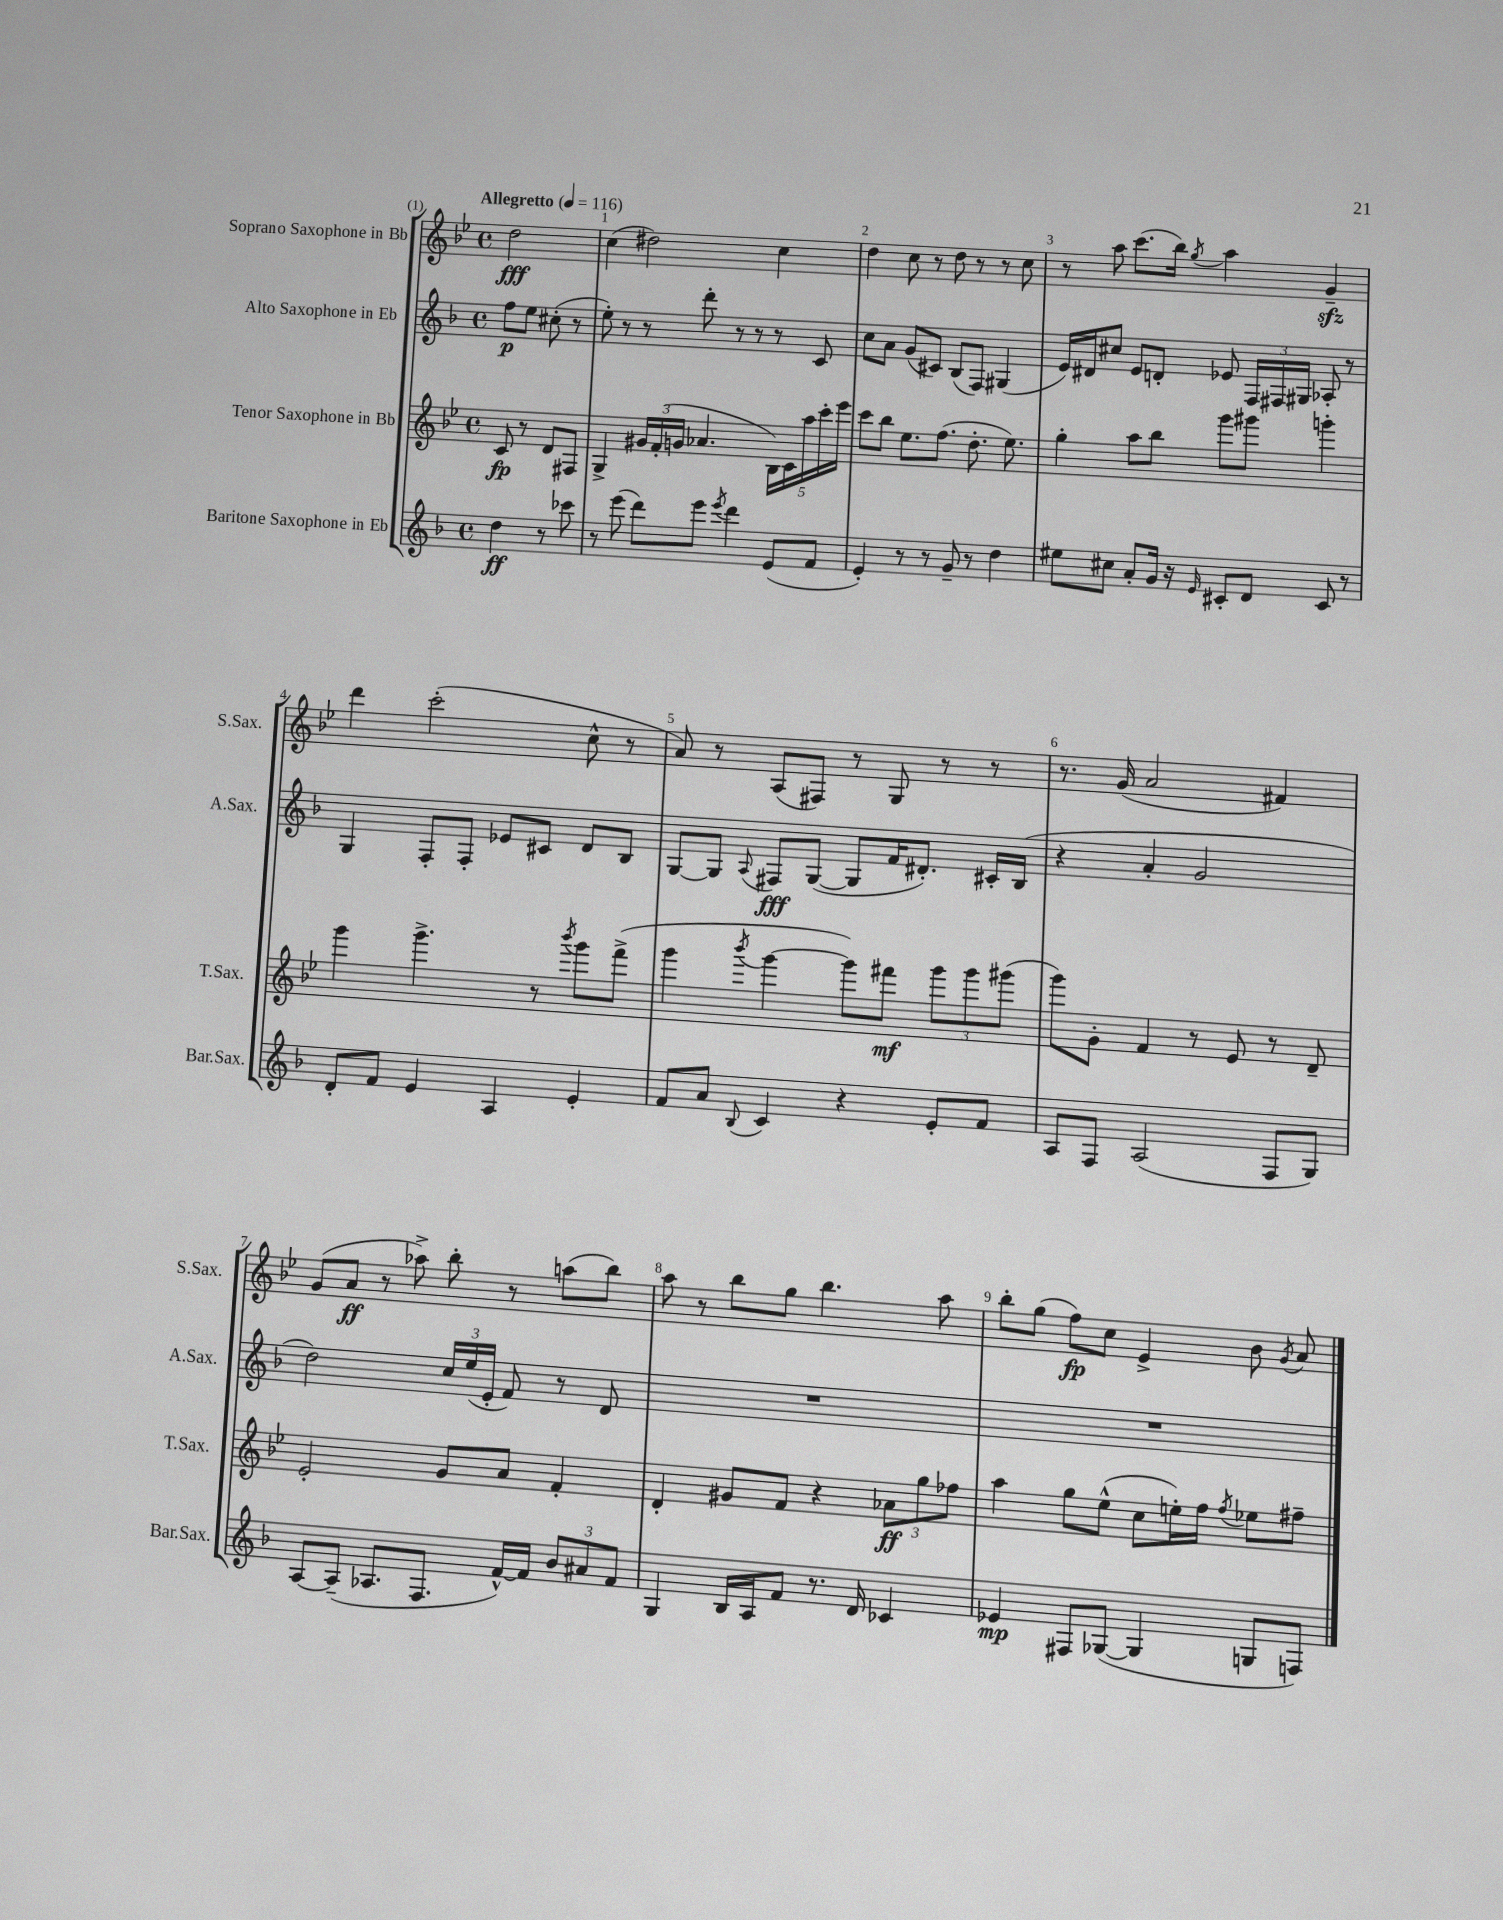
<<
\new StaffGroup <<
\new Staff = "s0" \with { instrumentName = "Soprano Saxophone in Bb" shortInstrumentName = "S.Sax." } {
    \clef treble \key bes \major \defaultTimeSignature \time 4/4 \partial 2 \tempo "Allegretto" 4 = 116
    \autoBeamOff d''2\fff |
    c''4( dis''2) c''4 |
    d''4 c''8 r8 d''8 r8 r8 c''8 |
    r8 a''8 c'''8.[( bes''16]) \acciaccatura { g''8 } a''4 g'4--\sfz |
    d'''4 c'''2-.( c''8-^ r8 |
    a'8) r8 a8[( fis8]) r8 g8 r8 r8 |
    r8. g'16( a'2 fis'4) |
    g'8[( a'8]\ff r8 aes''8->) bes''8-. r8 a''8[( bes''8]) |
    a''8 r8 bes''8[ g''8] bes''4. a''8 |
    bes''8[-. g''8]( f''8[\fp) c''8] ees'4-> bes'8 \acciaccatura { g'8 } a'8 \bar "|." |
}
\new Staff = "s1" \with { instrumentName = "Alto Saxophone in Eb" shortInstrumentName = "A.Sax." } {
    \clef treble \key f \major \defaultTimeSignature \time 4/4 \partial 2
    \autoBeamOff f''8[\p e''8] cis''8-.( r8 |
    e''8-.) r8 r8 d'''8-. r8 r8 r8 c'8 |
    c''8[ a'8] g'8[( cis'8]) bes8[( f8]) gis4( |
    e'16[) dis'16 cis''8] e'8[ d'8]-. ees'8 \tuplet 3/2 { f16[ fis16 gis16] } aes8-. r8 |
    g4 f8[-. f8]-. ees'8[ cis'8] d'8[ bes8] |
    g8[~ g8] \appoggiatura { a8 } fis8[\fff g8]~( g8[ f'16 dis'8.]-.) cis'16[-. bes16]( |
    r4 a'4-. g'2 |
    d''2) \tuplet 3/2 { c''16[ e''16( e'16]-. } f'8) r8 d'8 |
    R1 |
    R1 \bar "|." |
}
\new Staff = "s2" \with { instrumentName = "Tenor Saxophone in Bb" shortInstrumentName = "T.Sax." } {
    \clef treble \key bes \major \defaultTimeSignature \time 4/4 \partial 2
    \autoBeamOff c'8\fp r8 d'8[ fis8] |
    g4-> \tuplet 3/2 { gis'16[ f'16-.( g'16] } aes'4. \tuplet 5/4 { bes16[) c'16 a''16 c'''16-. ees'''16] } |
    c'''8[ bes''8] ees''8.[ f''8.]( d''8.-. ees''8.) |
    g''4-. a''8[ bes''8] g'''8[ gis'''8] g'''4-. |
    g'''4 g'''4.-> r8 \acciaccatura { bes'''8 } g'''8[ f'''8]->( |
    g'''4 \acciaccatura { bes'''8 } g'''4~ g'''8[) fis'''8]\mf \tuplet 3/2 { g'''8[ g'''8 gis'''8]( } |
    g'''8[) g'8]-. f'4 r8 ees'8 r8 d'8-- |
    ees'2-. g'8[ a'8] f'4-. |
    d'4-. gis'8[ f'8] r4 \tuplet 3/2 { aes'8[\ff g''8 fes''8] } |
    a''4 g''8[ ees''8]-^( c''8[ e''16-.) f''16] \acciaccatura { f''8 } ees''8[ fis''8]-- \bar "|." |
}
\new Staff = "s3" \with { instrumentName = "Baritone Saxophone in Eb" shortInstrumentName = "Bar.Sax." } {
    \clef treble \key f \major \defaultTimeSignature \time 4/4 \partial 2
    \autoBeamOff d''4\ff r8 ces'''8 |
    r8 e'''8( d'''8[) e'''8] \acciaccatura { e'''8 } d'''4 e'8[( f'8] |
    e'4-.) r8 r8 g'8-- r8 d''4 |
    eis''8[ cis''8] a'8[-. g'16] r16 \grace { e'16 } cis'8[-. d'8] cis'8 r8 |
    d'8[-. f'8] e'4 a4 e'4-. |
    f'8[ a'8] \appoggiatura { bes8 } c'4 r4 e'8[-. f'8] |
    a8[ f8] a2( f8[ g8]) |
    a8[~ a8]--( aes8.[ f8.] f'16[~-^) f'16] \tuplet 3/2 { bes'8[ ais'8 f'8] } |
    g4 bes16[ a16 f'8] r8. d'16 ces'4 |
    ees'4\mp fis8[ ges8]~( ges4 g8[ f8]) \bar "|." |
}
>>
>>
\layout { \context { \Score \override BarNumber.break-visibility = ##(#f #t #t) barNumberVisibility = #all-bar-numbers-visible } }
